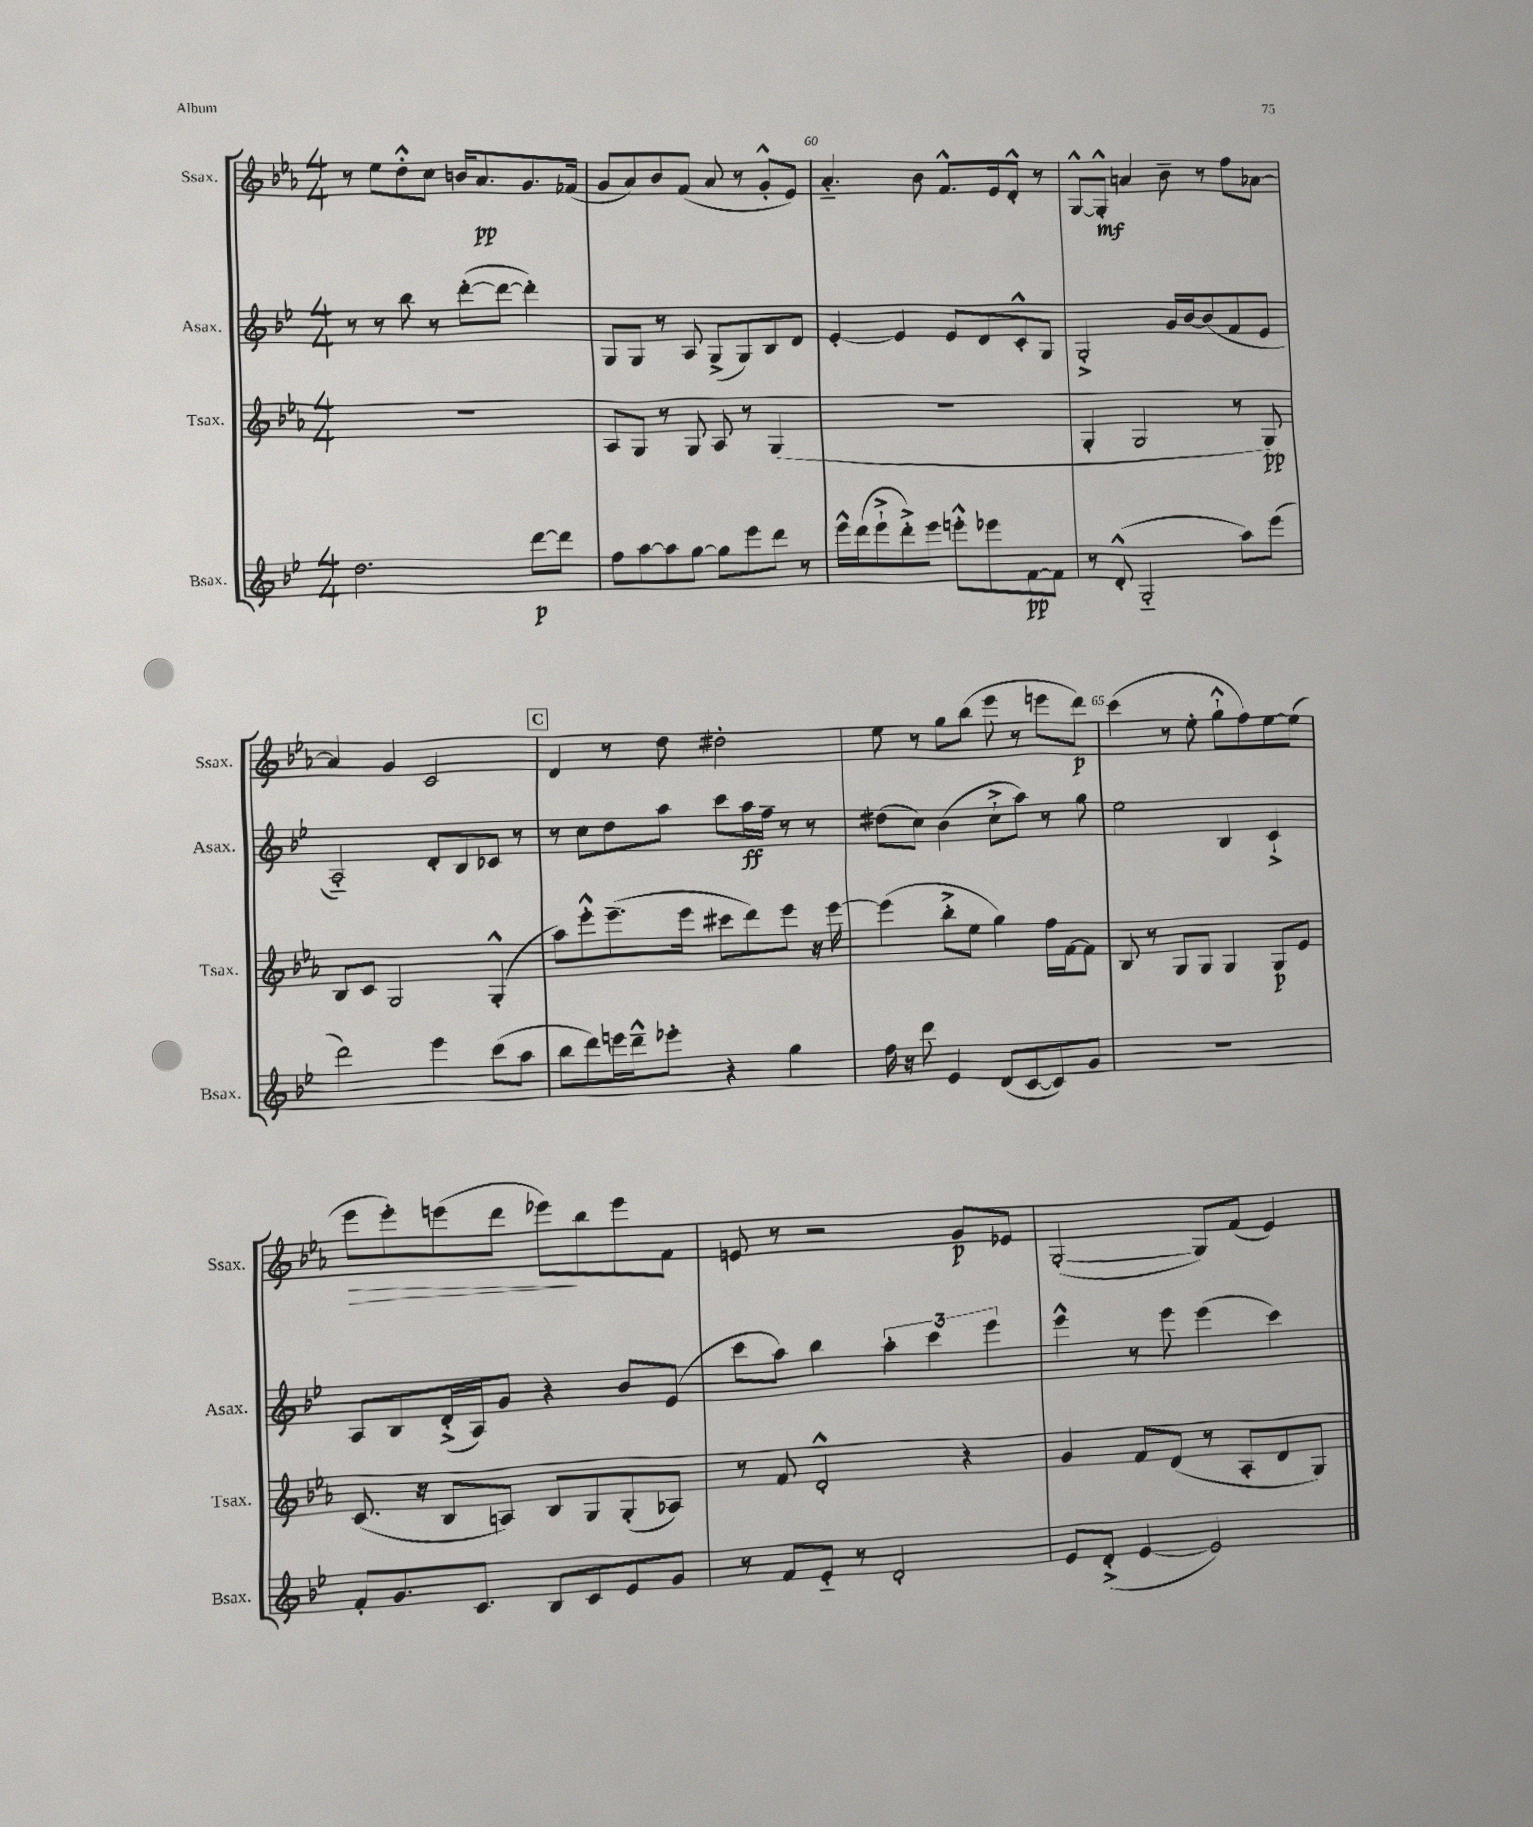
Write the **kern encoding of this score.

**kern	**dynam	**kern	**dynam	**kern	**dynam	**kern	**dynam
*part4	*part4	*part3	*part3	*part2	*part2	*part1	*part1
*staff4	*staff4	*staff3	*staff3	*staff2	*staff2	*staff1	*staff1
*I"Bsax.	*	*I"Tsax.	*	*I"Asax.	*	*I"Ssax.	*
*I'Bsax.	*	*I'Tsax.	*	*I'Asax.	*	*I'Ssax.	*
*clefG2	*	*clefG2	*	*clefG2	*	*clefG2	*
*k[b-e-]	*	*k[b-e-a-]	*	*k[b-e-]	*	*k[b-e-a-]	*
*M4/4	*	*M4/4	*	*M4/4	*	*M4/4	*
=58	=58	=58	=58	=58	=58	=58	=58
2.dd\	.	1r	.	8r	.	8r	.
.	.	.	.	8r	.	8ee-\L	.
.	.	.	.	8bb-\	.	8dd'^^\	.
.	.	.	.	8r	.	8cc\J	.
.	.	.	.	([8ddd'\L	.	16bn/KL	.
.	.	.	.	.	.	8.a-/	pp
.	.	.	.	8ddd\J_	.	.	.
[8ddd\L	p	.	.	4ddd'\])	.	8.g/	.
8ddd\J]	.	.	.	.	.	.	.
.	.	.	.	.	.	(16f-X/Jk	.
=59	=59	=59	=59	=59	=59	=59	=59
8ff\L	.	8A-/L	.	8G/L	.	8g/L	.
[8aa\	.	8G/J	.	8G/J	.	8a-/)	.
8aa\]	.	8r	.	8r	.	8b-/	.
[8gg\J	.	8G/	.	8A/	.	(8f/J	.
8gg\L]	.	8A-/	.	(8G^/L	.	8a-/	.
8eee-\	.	8r	.	8G/)	.	8r	.
8ddd\J	.	(4G/	.	8B-/	.	8g'^^/L	.
8r	.	.	.	8d/J	.	8e-/J)	.
=60	=60	=60	=60	=60	=60	=60	=60
16eee-^^\LL	.	1r	.	[4e-'/	.	4.a-/	.
(16ddd\J	.	.	.	.	.	.	.
8eee-`^\	.	.	.	.	.	.	.
8ddd'^\)	.	.	.	4e-/]	.	.	.
8eee-\J	.	.	.	.	.	8b-\	.
8eeen'^^\L	.	.	.	8e-/L	.	8.f^^/L	.
8eee-X\	.	.	.	8d/	.	.	.
.	.	.	.	.	.	16e-/k	.
[8f\	pp	.	.	8c'^^/	.	8d'^^/J	.
8f\J]	.	.	.	8G/J	.	8r	.
=61	=61	=61	=61	=61	=61	=61	=61
8r	.	4G'/	.	2G'^/	.	[8G^^/L	.
(8d'^^/	.	.	.	.	.	8G'^^/J]	mf
2G/	.	2G/	.	.	.	4an/	.
.	.	.	.	16g/LL	.	8b-~\	.
.	.	.	.	[16b-/J	.	.	.
.	.	.	.	(8b-/]	.	8r	.
8aa\L)	.	8r	.	8f/	.	8ff\L	.
(8eee-\J	.	8G/)	pp	8e-/J	.	[8a-X\J	.
!!LO:LB:g=z
=62	=62	=62	=62	=62	=62	=62	=62
2ddd\)	.	8B-/L	.	2A/)	.	4a-/]	.
.	.	8c/J	.	.	.	.	.
.	.	2G/	.	.	.	4g/	.
4eee-\	.	.	.	8d'/L	.	2c/	.
.	.	.	.	8B-/	.	.	.
(8ccc\L	.	(4G'^^/	.	8c-X/J	.	.	.
8aa\J	.	.	.	8r	.	.	.
!!LO:REH:place=s1:t=C
=63	=63	=63	=63	=63	=63	=63	=63
8bb-\L	.	8aa-\L)	.	8r	.	4d/	.
8ddd\)	.	8eee-'^^\	.	8cc\L	.	.	.
16eeen\L	.	(8.eee-~\	.	8dd\	.	8r	.
16ddd~^^\J	.	.	.	.	.	.	.
8eee-X'\J	.	.	.	8aa\J	.	8dd\	.
.	.	16eee-\Jk	.	.	.	.	.
4r	.	8ccc#X\L	.	8ccc\L	.	2dd#X'\	.
.	.	8ddd\)	.	16aa\L	ff	.	.
.	.	.	.	16ff~\JJ	.	.	.
4gg\	.	8eee-\J	.	8r	.	.	.
.	.	16r	.	8r	.	.	.
.	.	[16eee-\	.	.	.	.	.
=64	=64	=64	=64	=64	=64	=64	=64
16ff\	.	(4eee-\]	.	(8dd#X\L	.	8ee-\	.
16r	.	.	.	.	.	.	.
8ddd\	.	.	.	8cc\J)	.	8r	.
4e-/	.	8bb-'^\L	.	(4b-\	.	8gg\L	.
.	.	8ee-\J	.	.	.	(8bb-\J	.
(8d/L	.	4gg\)	.	8cc`^\L	.	8eee-\	.
[8c/	.	.	.	8aa\J)	.	8r	.
8c/])	.	16ff\LL	.	8r	.	8eeen\L	.
.	.	[16f\J	.	.	.	.	.
8g/J	.	8f\J]	.	8gg\	.	8ddd\J)	p
=65	=65	=65	=65	=65	=65	=65	=65
1r	.	8B-/	.	2ee-\	.	(4ccc\	.
.	.	8r	.	.	.	.	.
.	.	8G/L	.	.	.	8r	.
.	.	8G/J	.	.	.	8ee-'\	.
.	.	4G/	.	4B-/	.	8gg`^^\L	.
.	.	.	.	.	.	8ff\)	.
.	.	8G/L	p	4c`^/	.	[8ee-\	.
.	.	8e-/J	.	.	.	(8ee-\J]	.
!!LO:LB:g=z
=66	=66	=66	=66	=66	=66	=66	=66
!	!	!	!	!	!	!	!LO:HP:b
8f'/L	.	(8.c/	.	8A/L	.	8eee-\L	>
8.g/	.	.	.	8B-/	.	8eee-'\)	.
.	.	16r	.	.	.	.	.
.	.	8B-/L	.	(16d'^/L	.	(8eeen\	.
8.c/J	.	.	.	16A/J)	.	.	.
.	.	8An/J)	.	8g/J	.	8ddd\J	.
8B-/L	.	8B-/L	.	4r	.	8eee-X\L)	.
8c/	.	8G/	.	.	.	8bb-\	]
8e-/	.	(8G'/	.	8b-/L	.	8eee-\	.
8g/J	.	8A-X/J)	.	(8e-/J	.	8f\J	.
=67	=67	=67	=67	=67	=67	=67	=67
8r	.	8r	.	8ccc\L	.	8en/	.
8f/L	.	8f/	.	8aa\J)	.	8r	.
8e-/J	.	2d'^^/	.	4bb-\	.	2r	.
8r	.	.	.	.	.	.	.
2d'/	.	.	.	6aa'\	.	.	.
.	.	.	.	6ccc\	.	.	.
.	.	4r	.	.	.	8g/L	p
.	.	.	.	6eee-\	.	.	.
.	.	.	.	.	.	8e-X/J	.
=68	=68	=68	=68	=68	=68	=68	=68
8e-/L	.	4g/	.	4eee-^^\	.	([2G'/	.
(8d'^/J	.	.	.	.	.	.	.
[4e-/	.	8f/L	.	8r	.	.	.
.	.	(8d/J	.	8eee-\	.	.	.
2e-/])	.	8r	.	(4eee-\	.	8G/L])	.
.	.	8A-'/L	.	.	.	(8f/J	.
.	.	8d/	.	4ccc\)	.	4e-/)	.
.	.	8G/J)	.	.	.	.	.
==	==	==	==	==	==	==	==
*-	*-	*-	*-	*-	*-	*-	*-
